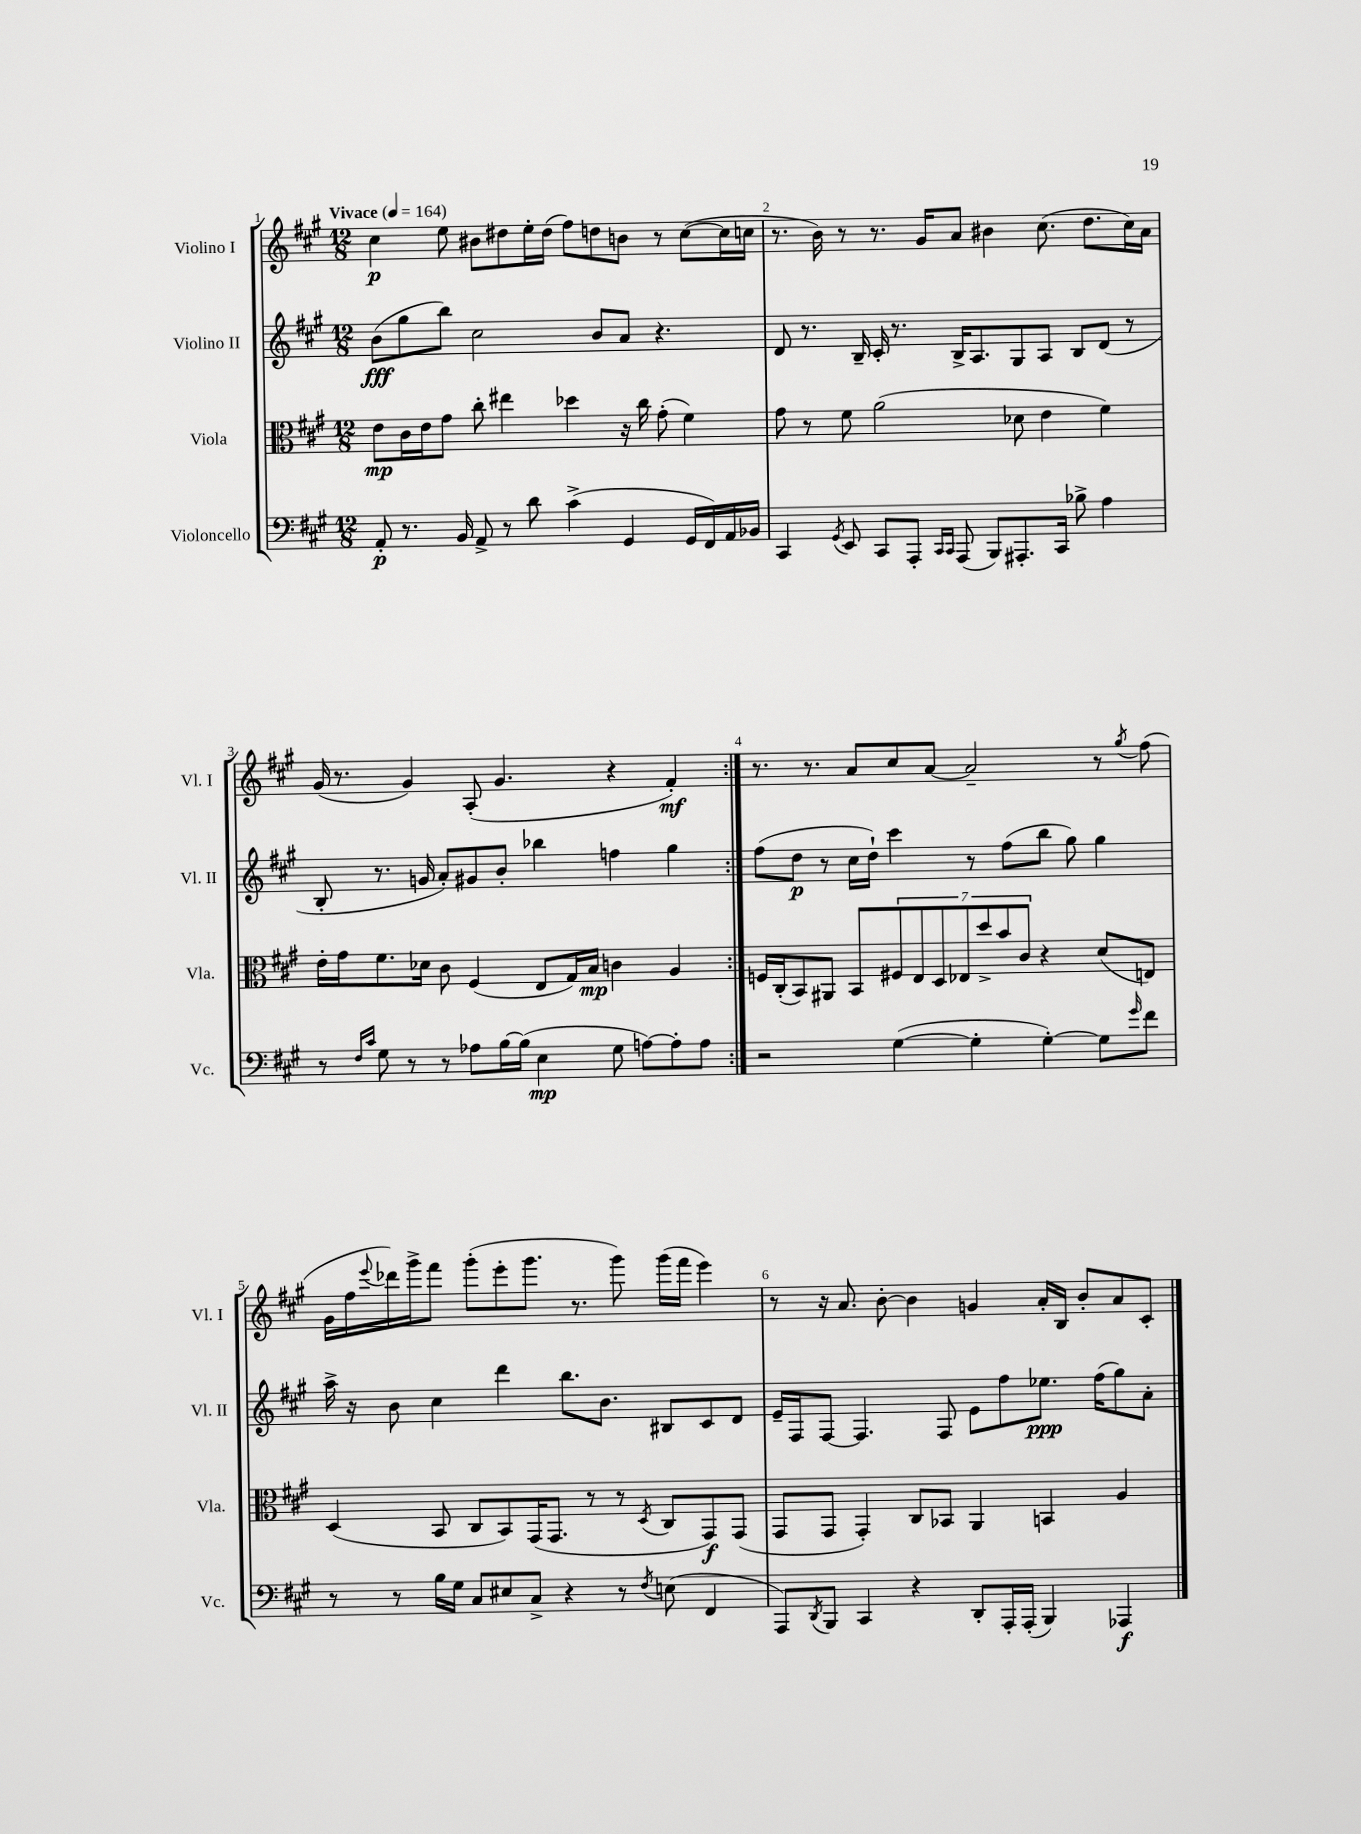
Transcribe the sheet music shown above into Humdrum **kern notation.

**kern	**kern	**kern	**kern
*staff4	*staff3	*staff2	*staff1
*clefF4	*clefC3	*clefG2	*clefG2
*k[f#c#g#]	*k[f#c#g#]	*k[f#c#g#]	*k[f#c#g#]
*M12/8	*M12/8	*M12/8	*M12/8
*MM164	*MM164	*MM164	*MM164
8AA'/	8e\L	(8b\L	4cc#\
8.r	16c#\L	8gg#\	.
.	16e\J	.	.
.	8g#\J	8bb\J)	8ee\
16BB/	.	.	.
8AA^/	8cc#'\	2cc#\	8b#\L
8r	4ee#\	.	8dd#\
8d\	.	.	16ee'\L
.	.	.	(16dd#\JJ
(4c#^\	4dd-\	.	8ff#\L)
.	.	8b/L	8dd\
4GG#/	16r	8a/J	8b\J
.	16cc#\	.	.
.	(8g#'\	4.r	8r
16GG#/LL	4f#\)	.	([8cc#\L
16FF#/)	.	.	.
16AA/	.	.	16cc#\]L
16BB-/JJ	.	.	16cc\JJ
=	=	=	=
4CC#/	8g#\	8d/	8.r
.	8r	8.r	.
.	.	.	16b\)
8qGG#/	.	.	.
8EE/	8f#\	.	8r
.	.	16B~/	.
8CC#/L	(2a\	16c#'/	8.r
.	.	8.r	.
8AAA'/J	.	.	.
.	.	.	16g#/LK
16qqCC#/LL	.	.	.
16qqCC#/JJ	.	.	.
(8AAA/	.	16B^/LK	8a/J
.	.	8.A/	.
8BBB/L)	.	.	4b#\
8.AAA#'/	8d-\	8G#/	.
.	4e\	8A/J	(8.cc#\
16CC#/Jk	.	.	.
8B-^\	.	8B/L	.
.	.	.	8.dd\L
4A\	4f#\)	(8d/J	.
.	.	8r	16cc#\L)
.	.	.	16a\JJ
=	=	=	=
8r	16e'\LL	8B'/	(16g#/
.	16g#\J	.	8.r
16qqF#/LL	.	.	.
16qqc#/JJ	.	.	.
8G#\	8.f#\	8.r	.
8r	.	.	4g#/)
.	16d-\Jk	16g/	.
8r	8c#\	8a'/L)	.
8A-\L	(4F#/	8g#/	(8A'/
[16B\L	.	8b'/J	4.g#/
(16B\]JJ	.	.	.
4E\	8E/L	4bb-\	.
.	16G#/L)	.	.
.	16B/JJ	.	.
8G#\	4c\	4ff\	4r
[8A\L)	.	.	.
8A'\]	4A/	4gg#\	4f#'/)
8A\J	.	.	.
=:|!	=:|!	=:|!	=:|!
2r	16F/LL	(8ff#\L	8.r
.	(16C#'/J	.	.
.	8BB/)	8dd\J	.
.	.	.	8.r
.	8AA#/J	8r	.
.	8BB/L	16cc#\LL	8a/L
.	.	16dd`\JJ)	.
([4G#\	14F#/	4ccc#\	8cc#/
.	14E/	.	.
.	.	.	[8a/J
.	14D/	.	.
.	14E-/	.	.
4G#'\]	.	8r	2a~/]
.	14dd^/	.	.
.	14b/	.	.
.	.	(8ff#\L	.
.	14c#/J	.	.
[4G#'\)	4r	8bb\J	.
.	.	8gg#\)	.
8G#\]L	(8d/L	4gg#\	8r
16qqg#/	.	.	8qgg#/
8f#\J	8E/J)	.	(8ff#\
=	=	=	=
8r	(4D/	16aa^\	16g#\LL
.	.	16r	16ff#\
.	.	.	8qqeee/
8r	.	8b\	16ddd-\)
.	.	.	16ggg#^\J
16B\LL	8BB/	4cc#\	8fff#\J
16G#\JJ	.	.	.
8C#/L	8C#/L	.	(8ggg#'\L
8E#/	8BB/)	4ddd\	8eee'\
8C#^/J	(16GG#/K	.	8.ggg#\J
.	8.GG#/J	.	.
4r	.	8.bb\L	.
.	.	.	8.r
.	8r	.	.
.	.	8.b\J	.
8r	8r	.	8ggg#\)
8qF#/	8qD/	.	.
(8E\	8C#/L	8B#/L	(16ggg#\LL
.	.	.	16fff#\JJ
4FF#/	8GG#/)	8c#/	4eee\)
.	(8GG#/J	8d/J	.
=	=	=	=
8AAA/L)	8GG#/L	16e~/LL	8r
.	.	16F#/J	.
8qDD/	.	.	.
8BBB/J	8GG#/J	[8F#/J	16r
.	.	.	8.a/
4CC#/	4GG#'/)	4.F#/]	.
.	.	.	[8b'\
4r	8C#/L	.	4b\]
.	8BB-/J	8F#/	.
8DD'/L	4AA/	8e\L	4g/
16AAA'/L	.	8ff#\	.
(16AAA'/JJ	.	.	.
4BBB/)	4BB/	8.ee-\J	16a'/LL
.	.	.	16B/JJ
.	.	.	8b'/L
.	.	(16ff#\LK	.
4AAA-/	4A/	8gg#\)	8a/
.	.	8a'\J	8c#'/J
==	==	==	==
*-	*-	*-	*-
